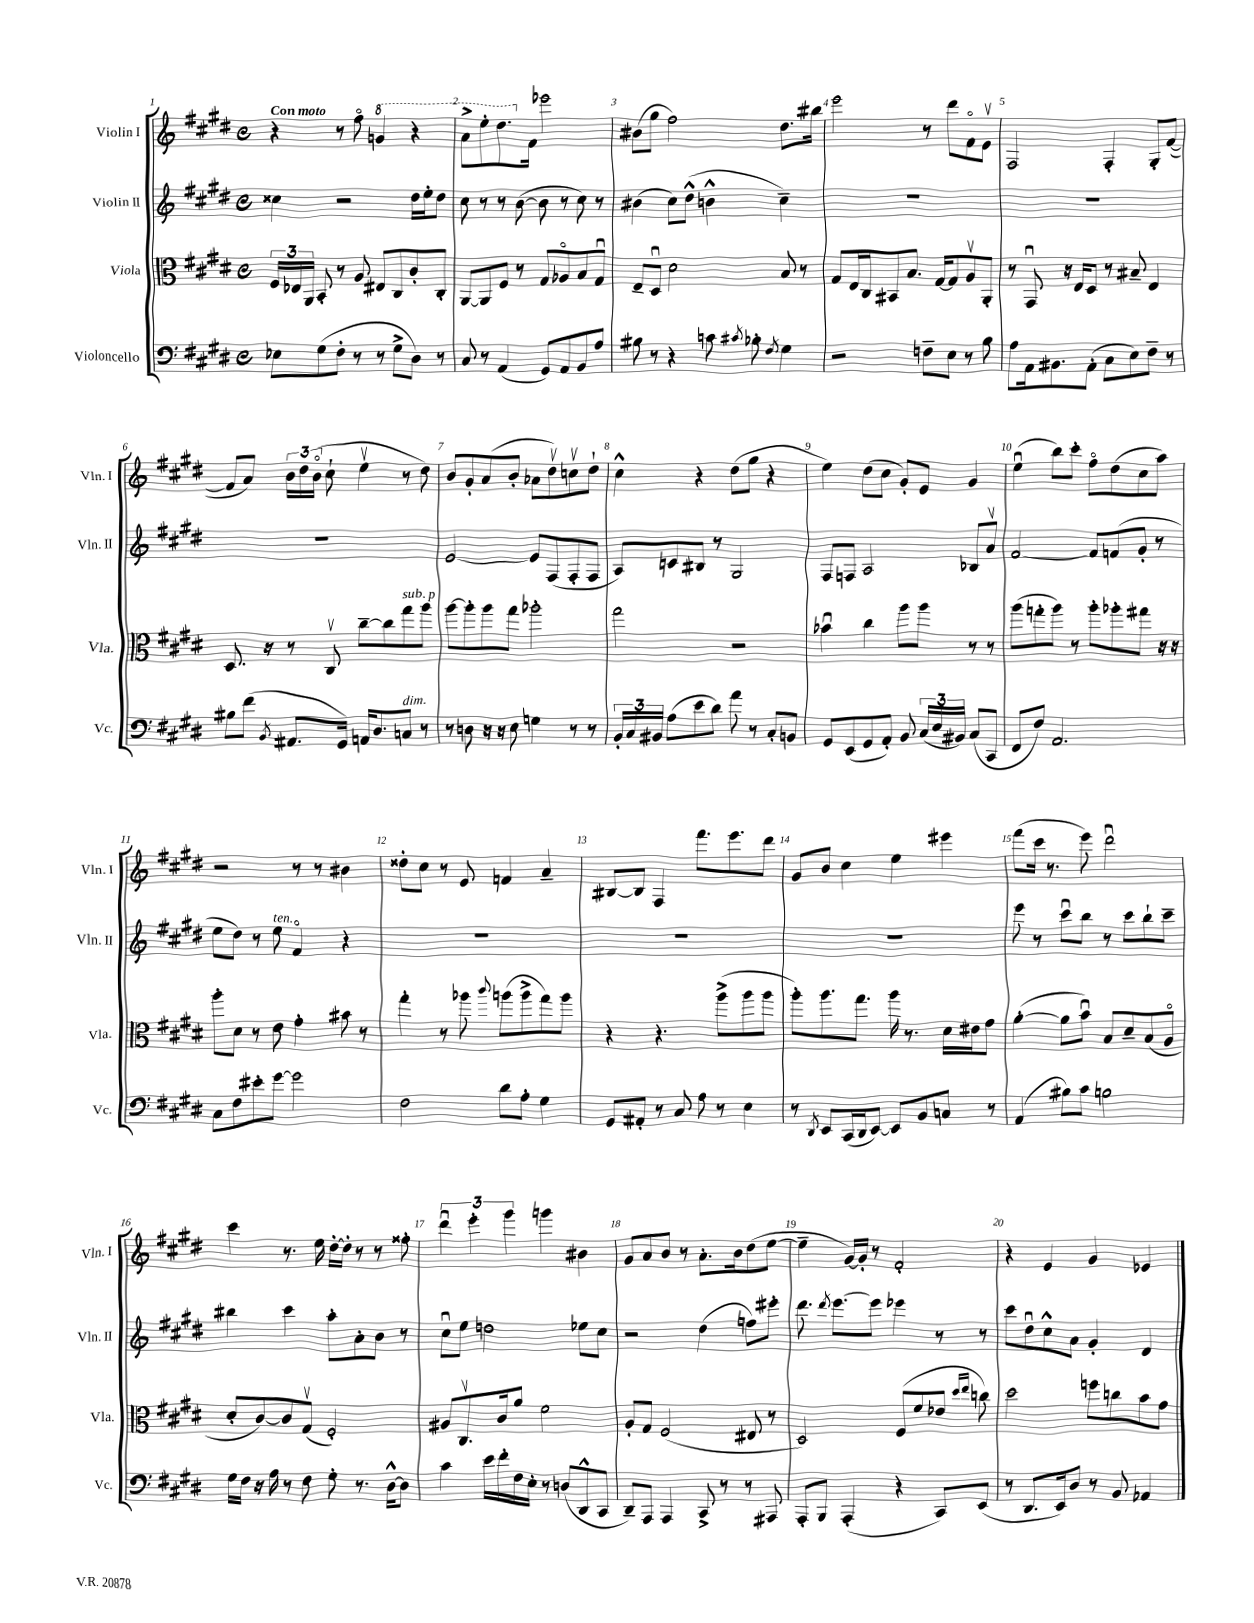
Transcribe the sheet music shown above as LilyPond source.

<<
\new StaffGroup <<
\new Staff = "s0" \with { instrumentName = "Violin I" shortInstrumentName = "Vln. I" } {
    \clef treble \key e \major \defaultTimeSignature \time 4/4 \tempo "Con moto"
    \autoBeamOff r4 r8 fis''8\flageolet \ottava #1 g''4 r4 |
    a''8[-> e'''8-. dis'''8. \ottava #0 fis'16] ees'''2 |
    bis'8[( gis''8] fis''2) dis''8.[ bis''16] |
    e'''2 r8 dis'''8[ fis'8\flageolet e'8]\upbow |
    fis2 fis4-. gis8[-. fis'8]~( |
    fis'8[ a'8]) \tuplet 3/2 { b'16[ dis''16 b'16]\flageolet( } cis''8-! e''4\upbow r8 dis''8) |
    b'8[ gis'8-. a'8( b'8]-. aes'8[ dis''8\upbow) c''8\upbow dis''8]-! |
    cis''4-^ r4 dis''8[( gis''8] r4 |
    e''4) dis''8[( cis''8] gis'8[-.) e'8] gis'4 |
    e''4\downbow( b''8[) cis'''8]-. fis''8[\flageolet dis''8( cis''8 a''8]) |
    r2 r8 r8 bis'4 |
    disis''8[-. cis''8] r8 e'8 f'4 a'4-- |
    bis8[~ bis8] fis4 fis'''8.[ e'''8. dis'''8] |
    gis'8[ b'8] cis''4 e''4 eis'''4 |
    fis'''8[( cis'''16] r8. e'''8) dis'''2\downbow |
    cis'''4 r8. e''16 dis''16[~-. dis''16]-. r8 r8 fisis''8-. |
    \tuplet 3/2 { dis'''4\downbow e'''4-. gis'''4 } g'''4 bis'4 |
    gis'8[ a'8 b'8] r8 a'8.[-. b'16 dis''8( e''8]~ |
    e''4-- gis'16[~) gis'16]-. r8 fis'2-. |
    r4 e'4 gis'4 ees'4 \bar "|." |
}
\new Staff = "s1" \with { instrumentName = "Violin II" shortInstrumentName = "Vln. II" } {
    \clef treble \key e \major \defaultTimeSignature \time 4/4
    \autoBeamOff cisis''4 r2 dis''16[ e''16-. dis''8] |
    cis''8 r8 r8 b'8~( b'8 r8 cis''8) r8 |
    bis'4( cis''8[) dis''8]-^( b'4-^ cis''4--) |
    R1 |
    R1 |
    R1 |
    e'2~ e'8[ fis8( fis8-. fis8] |
    a8[) c'8 bis8] r8 gis2 |
    fis8[ f8] a2 bes8[ a'8]\upbow |
    fis'2~ fis'8[ f'8( gis'8]-. r8 |
    e''8[ dis''8]) r8 e''8^\markup { \italic "ten." } fis'4\flageolet r4 |
    R1 |
    R1 |
    R1 |
    e'''8 r8 cis'''8[\downbow b''8] r8 cis'''8[ b''8-! cis'''8]-- |
    bis''4 cis'''4 a''8[-. a'8-. b'8] r8 |
    cis''8[\downbow e''8] d''2 ees''8[ cis''8] |
    r2 dis''4( f''8[) eis'''8]-. |
    dis'''8. \acciaccatura { dis'''8 } e'''8.[~ e'''8] ees'''4 r8 r8 |
    cis'''8[ dis''8\downbow cis''8-^ a'8] gis'4-. dis'4 \bar "|." |
}
\new Staff = "s2" \with { instrumentName = "Viola" shortInstrumentName = "Vla." } {
    \clef alto \key e \major \defaultTimeSignature \time 4/4
    \autoBeamOff \tuplet 3/2 { fis16[ ees16 a,16] } b,8-. r8 a8 eis8[ cis8 cis'8-. cis8]-. |
    a,8[~ a,8 fis8] r8 gis8[ aes8\flageolet b8 gis8]\downbow |
    e8[-- dis8]\downbow dis'2 b8 r8 |
    gis8[ e16 cis16 bis,8 b8.] gis16[~ gis8 a8\upbow a,8]-. |
    r8 gis,8\downbow r16 e16[ dis8] r8 bis8-- e4 |
    dis8. r16 r8 cis8\upbow cis''8[~-- cis''8 gis''8^\markup { \italic "sub. p" } a''8] |
    a''8[~ a''8-. a''8 gis''8] aes''2-. |
    gis''2 r2 |
    bes'4\downbow cis''4 a''8[ a''8] r8 r8 |
    a''8[( g''8-. a''8]) r8 a''8[-. aes''8-. gis''8] r16 r16 |
    a''8[-. dis'8] r8 e'8 gis'4-. bis'8 r8 |
    gis''4-. r8 aes''8 \appoggiatura { cis'''8 } a''8[( a''8-> gis''8) a''8] |
    r4 r4. a''8[->( a''8 a''8] |
    a''8[-.) a''8. gis''8.] a''16 r8. dis'16[ eis'16 gis'8] |
    a'4~-.( a'8[ b'8]\downbow) b8[ dis'8-- b8( a8]\flageolet |
    dis'8[-. cis'8~) cis'8 gis8]\upbow( fis2-.) |
    ais8[ cis8.\upbow cis'16 a'8] fis'2 |
    a8[-. gis8] fis2( eis8 r8 |
    dis2) fis8[( fis'8 ees'8] \grace { dis''16[ e''16] } c''8) |
    dis''2 f''8[ c''8 b'8 gis'8] \bar "|." |
}
\new Staff = "s3" \with { instrumentName = "Violoncello" shortInstrumentName = "Vc." } {
    \clef bass \key e \major \defaultTimeSignature \time 4/4
    \autoBeamOff ees8[ gis8( fis8]-. r8 r8 gis8[-> dis8]) r8 |
    cis8 r8 a,4( gis,8[) a,8 b,8 a8] |
    bis8 r8 r4 c'8 \acciaccatura { cis'8 } bes8-. \acciaccatura { fis8 } gis4 |
    r2 f8[-- e8] r8 b8 |
    a8[ a,16 bis,8. a,8]-.( cis8[ e8) fis8]-- r8 |
    bis8[ fis'8]( \acciaccatura { b,8 } ais,8.[ gis,16]) a,16[ dis8. c8]^\markup { \italic "dim." } r8 |
    r8 d8 r16 r16 e8 g4 r8 r8 |
    \tuplet 3/2 { b,16[-. cis16 bis,16] } a8[( e'8 dis'8]) a'8 r8 cis8[-. b,8] |
    gis,8[ e,8( gis,8 a,8]-.) b,8 \tuplet 3/2 { cis16[( e16 bis,16]) } cis8[( cis,8] |
    fis,8[ fis8]) a,2. |
    cis8[ fis8 eis'8-. gis'8]~ gis'2 |
    fis2 dis'8[ a8]-. gis4 |
    gis,8[ ais,8]-. r8 cis8 a8 r8 e4 |
    r8 \acciaccatura { dis,8 } e,8[ cis,16( dis,16 e,8]~) e,8[ b,8 c8] r8 |
    a,4( bis8[) cis'8] b2 |
    gis16[ fis16] r16 a16 r8 fis8 gis8-. r8. dis16[~-^ dis8] |
    cis'4 e'16[ fis'16-. fis16 e16]-. r8 d8[( dis,8-^ cis,8] |
    dis,8[--) a,,8] a,,4 cis,8-> r8 r8 ais,,8 |
    a,,8[-. b,,8] a,,4-.( r4 cis,8[) e,8]( |
    r8 dis,8.[ e,16) dis8] r8 b,8 aes,4 \bar "|." |
}
>>
>>
\layout { \context { \Score \override BarNumber.break-visibility = ##(#f #t #t) barNumberVisibility = #all-bar-numbers-visible } }
